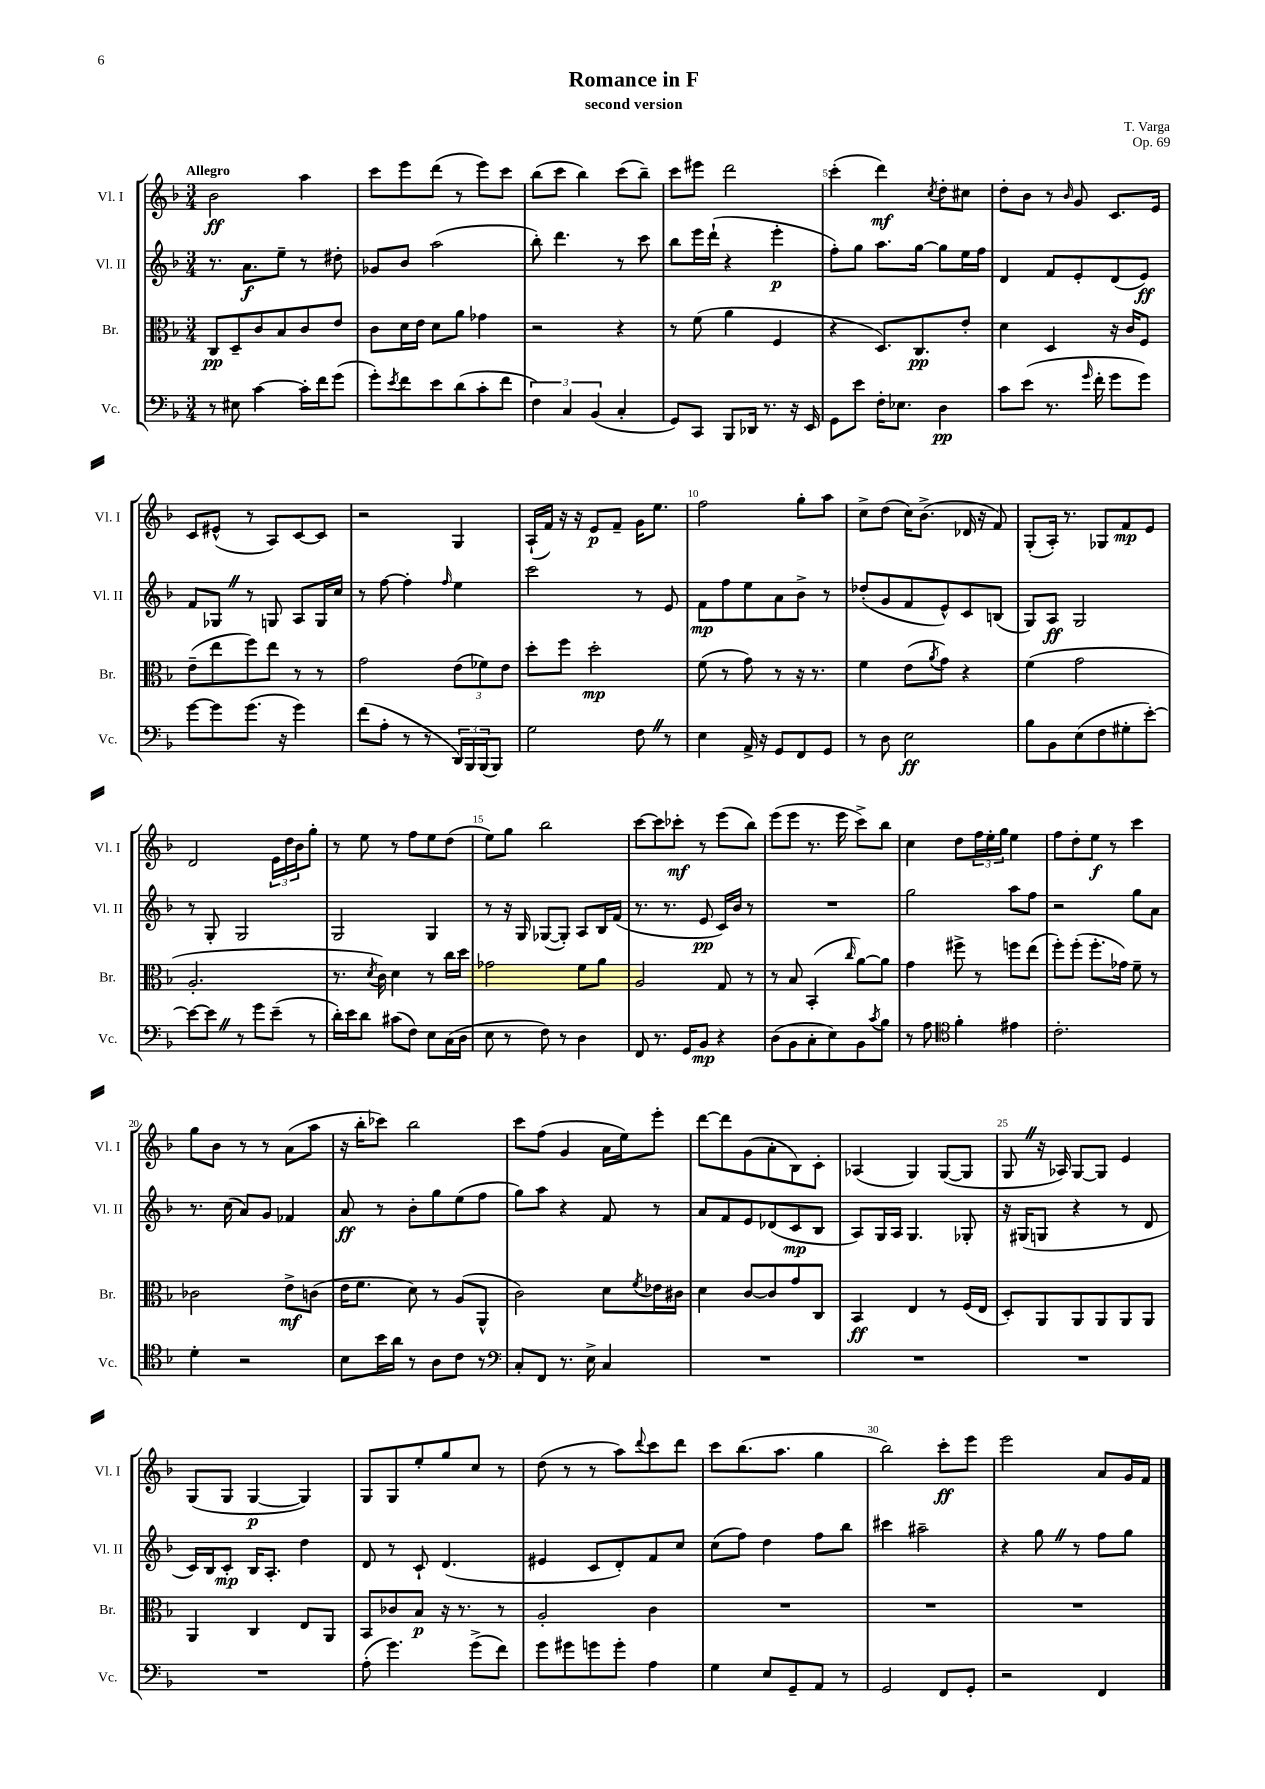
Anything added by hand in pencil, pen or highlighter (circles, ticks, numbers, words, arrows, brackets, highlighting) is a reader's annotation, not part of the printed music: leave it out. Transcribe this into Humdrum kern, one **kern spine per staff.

**kern	**kern	**kern	**kern
*staff4	*staff3	*staff2	*staff1
*clefF4	*clefC3	*clefG2	*clefG2
*k[b-]	*k[b-]	*k[b-]	*k[b-]
*M3/4	*M3/4	*M3/4	*M3/4
8r	8C	8.r	2b-
8E#	8D~	.	.
.	.	8.a	.
[4c	8c	.	.
.	8B-	8ee~	.
16c']	8c	8r	4aa
16f	.	.	.
(8g	8e	8dd#'	.
=	=	=	=
8g')	8c	8g-	8ccc
8qe	.	.	.
8f	16d	8b-	8eee
.	16e	.	.
8e	8d	(2aa	(8ddd
(8d	8a	.	8r
8c'	4g-	.	8eee)
8f	.	.	8ccc
=	=	=	=
6F)	2r	8bb-')	(8bb-
.	.	4.ddd	8ccc
6C	.	.	.
.	.	.	4bb-)
(6BB-	.	.	.
4C'	4r	8r	(8ccc
.	.	8ccc	8bb-~)
=	=	=	=
8GG)	8r	8bb-	8ccc
8CC	(8f	16eee	8eee#
.	.	(16ddd`	.
8BBB-	4a	4r	2ddd
16DD-	.	.	.
8.r	.	.	.
.	4F	4eee'	.
16r	.	.	.
16EE	.	.	.
=	=	=	=
8GG	4r	8ff')	(4ccc'
8e	.	8gg	.
16F'	8.D)	8.aa	4ddd)
8.E-	.	.	.
.	8.C	[16gg	.
.	.	.	8qcc
4D	.	8gg]	8dd'
.	8e'	16ee	8cc#
.	.	16ff	.
=	=	=	=
8c	4d	4d	8dd'
(8e	.	.	8b-
8.r	4D	8f	8r
.	.	.	16qqb-
.	.	8e'	8g
16qqg	.	.	.
16f'	.	.	.
8g	16r	(8d	8.c
.	16c	.	.
8g)	8F	8e)	.
.	.	.	16e
=	=	=	=
[8g	(8e~	8f	8c
8g]	8ee	8G-	(8e#^^
(8.g	8ff)	8r	8r
.	8ee	8G	8A)
16r	.	.	.
4g)	8r	8A	[8c
.	8r	16G	8c]
.	.	16cc	.
=	=	=	=
(8f	2g	8r	2r
8A'	.	[8ff	.
8r	.	4ff']	.
8r	.	.	.
.	.	16qqff	.
24DD)	(12e	4ee	4G
24BBB-	.	.	.
(24BBB-	12f-)	.	.
8BBB-)	.	.	.
.	12e	.	.
=	=	=	=
2G	8dd'	2ccc	(16A`
.	.	.	16f)
.	8ff	.	16r
.	.	.	16r
.	2dd'	.	8e
.	.	.	8f~
8F	.	8r	16g
.	.	.	8.ee
8r	.	8e	.
=	=	=	=
4E	(8f	8f	2ff
.	8r	8ff	.
16AA^	8g)	8ee	.
16r	.	.	.
8GG	8r	8a	.
8FF	16r	8b-^	8gg'
.	8.r	.	.
8GG	.	8r	8aa
=	=	=	=
8r	4f	(8dd-'	8cc^
8D	.	8g	(8dd
2E	(8e	8f	16cc)
.	.	.	(8.b-^
.	8qa	.	.
.	8g)	8e^^)	.
.	4r	8c	16d-
.	.	.	16r
.	.	(8B	8f)
=	=	=	=
8B-	(4f	8G)	(8G'
8BB-	.	8A	16A')
.	.	.	8.r
(8E	2g	2G	.
8F	.	.	8G-
8G#'	.	.	8f
[8e')	.	.	8e
=	=	=	=
8e_	2.A'	8r	2d
8e]	.	8G'	.
8r	.	2G	.
8g	.	.	.
(8e~	.	.	24e
.	.	.	24dd
.	.	.	24b-
8r	.	.	8gg'
=	=	=	=
16d')	8.r	2G	8r
16e	.	.	.
8d	.	.	8ee
.	8qd	.	.
.	16c)	.	.
(8c#	4d	.	8r
8F)	.	.	8ff
8E	8r	4G	8ee
(16C	16cc	.	(8dd
16D	16dd	.	.
=	=	=	=
8E	2g-	8r	8ee)
8r	.	16r	8gg
.	.	16G	.
8F)	.	([8G-	2bb-
8r	.	8G-'])	.
4D	8f	8A	.
.	8a	16B-	.
.	.	(16f	.
=	=	=	=
8FF	2A	8.r	[8ccc
8.r	.	.	8ccc]
.	.	8.r	.
.	.	.	8ccc-'
16GG	.	.	.
8BB-	.	8e	8r
4r	8G	16c)	(8eee
.	.	16b-	.
.	8r	8r	8bb-)
=	=	=	=
(8D	8r	2.r	(8eee
8BB-	8B-	.	8eee
8C'	(4BB-'	.	8.r
8E)	.	.	.
.	.	.	16eee
.	16qqcc	.	.
8BB-	[8a)	.	8ccc^)
8qc	.	.	.
8B-	8a]	.	8bb-
=	=	=	=
8r	4g	2gg	4cc
8A	.	.	.
*clefC4	*	*	*
4f'	8ff#^	.	8dd
.	8r	.	24ff
.	.	.	24ee'
.	.	.	24gg
4e#	8ff	8aa	4ee
.	(8ee	8ff	.
=	=	=	=
2.c'	8ff')	2r	8ff
.	(8ff'	.	8dd'
.	8.ff'	.	8ee
.	.	.	8r
.	16g-)	.	.
.	8f~	8gg	4ccc
.	8r	8a	.
=	=	=	=
4d'	2c-	8.r	8gg
.	.	.	8b-
.	.	(16cc	.
2r	.	8a)	8r
.	.	8g	8r
.	8e^	4f-	(8a
.	(8c	.	8aa
=	=	=	=
8B-	16e	8a	16r
.	8.f	.	16bb-'
16b-	.	8r	8ccc-)
16a	.	.	.
8r	8d)	8b-'	2bb-
8A	8r	8gg	.
8c	(8A	(8ee	.
8r	8AA^^	8ff	.
=	=	=	=
*clefF4	*	*	*
8C'	2c)	8gg)	8ccc
8FF	.	8aa	(8ff
8.r	.	4r	4g
16E^	.	.	.
4C	8d	8f	16a
.	.	.	16ee)
.	8qf	.	.
.	16e-	8r	8eee'
.	16c#	.	.
=	=	=	=
2.r	4d	8a	[8ddd
.	.	8f	8ddd]
.	[8c	8e	(8g
.	8c]	(8d-	8a'
.	8g	8c	8B-)
.	8C	8B-	8c'
=	=	=	=
2.r	4BB-	8A)	(4A-
.	.	16G	.
.	.	16A	.
.	4E	4.G	4G)
.	8r	.	([8G
.	(16F	8G-'	8G]
.	16E	.	.
=	=	=	=
2.r	8D')	16r	8G
.	.	(16G#	.
.	8AA	8G	16r
.	.	.	16A-)
.	8AA	4r	[8G
.	8AA	.	8G]
.	8AA	8r	4e
.	8AA	8d	.
=	=	=	=
2.r	4AA	16c)	(8G
.	.	16B-	.
.	.	8c'	8G
.	4C	16B-	[4G
.	.	8.A'	.
.	8E	4dd	4G])
.	8AA	.	.
=	=	=	=
(8A'	8BB-	8d	8G
4.g)	8c-	8r	8G
.	8B-	8c`	8ee'
.	16r	(4.d	8gg
.	8.r	.	.
(8g^	.	.	8cc
8f)	8r	.	8r
=	=	=	=
8g	2A'	4e#	(8dd
8g#	.	.	8r
8g	.	8c	8r
8g'	.	8d')	8aa)
.	.	.	8qqddd
4A	4c	8f	8ccc
.	.	8cc	8ddd
=	=	=	=
4G	2.r	(8cc	8ccc
.	.	8ff)	(8.bb-
8E	.	4dd	.
.	.	.	8.aa
8GG~	.	.	.
8AA	.	8ff	4gg
8r	.	8bb-	.
=	=	=	=
2GG	2.r	4ccc#	2bb-)
.	.	2aa#~	.
8FF	.	.	8ccc'
8GG'	.	.	8eee
=	=	=	=
2r	2.r	4r	2eee
.	.	8gg	.
.	.	8r	.
4FF	.	8ff	8a
.	.	8gg	16g
.	.	.	16f
==	==	==	==
*-	*-	*-	*-
